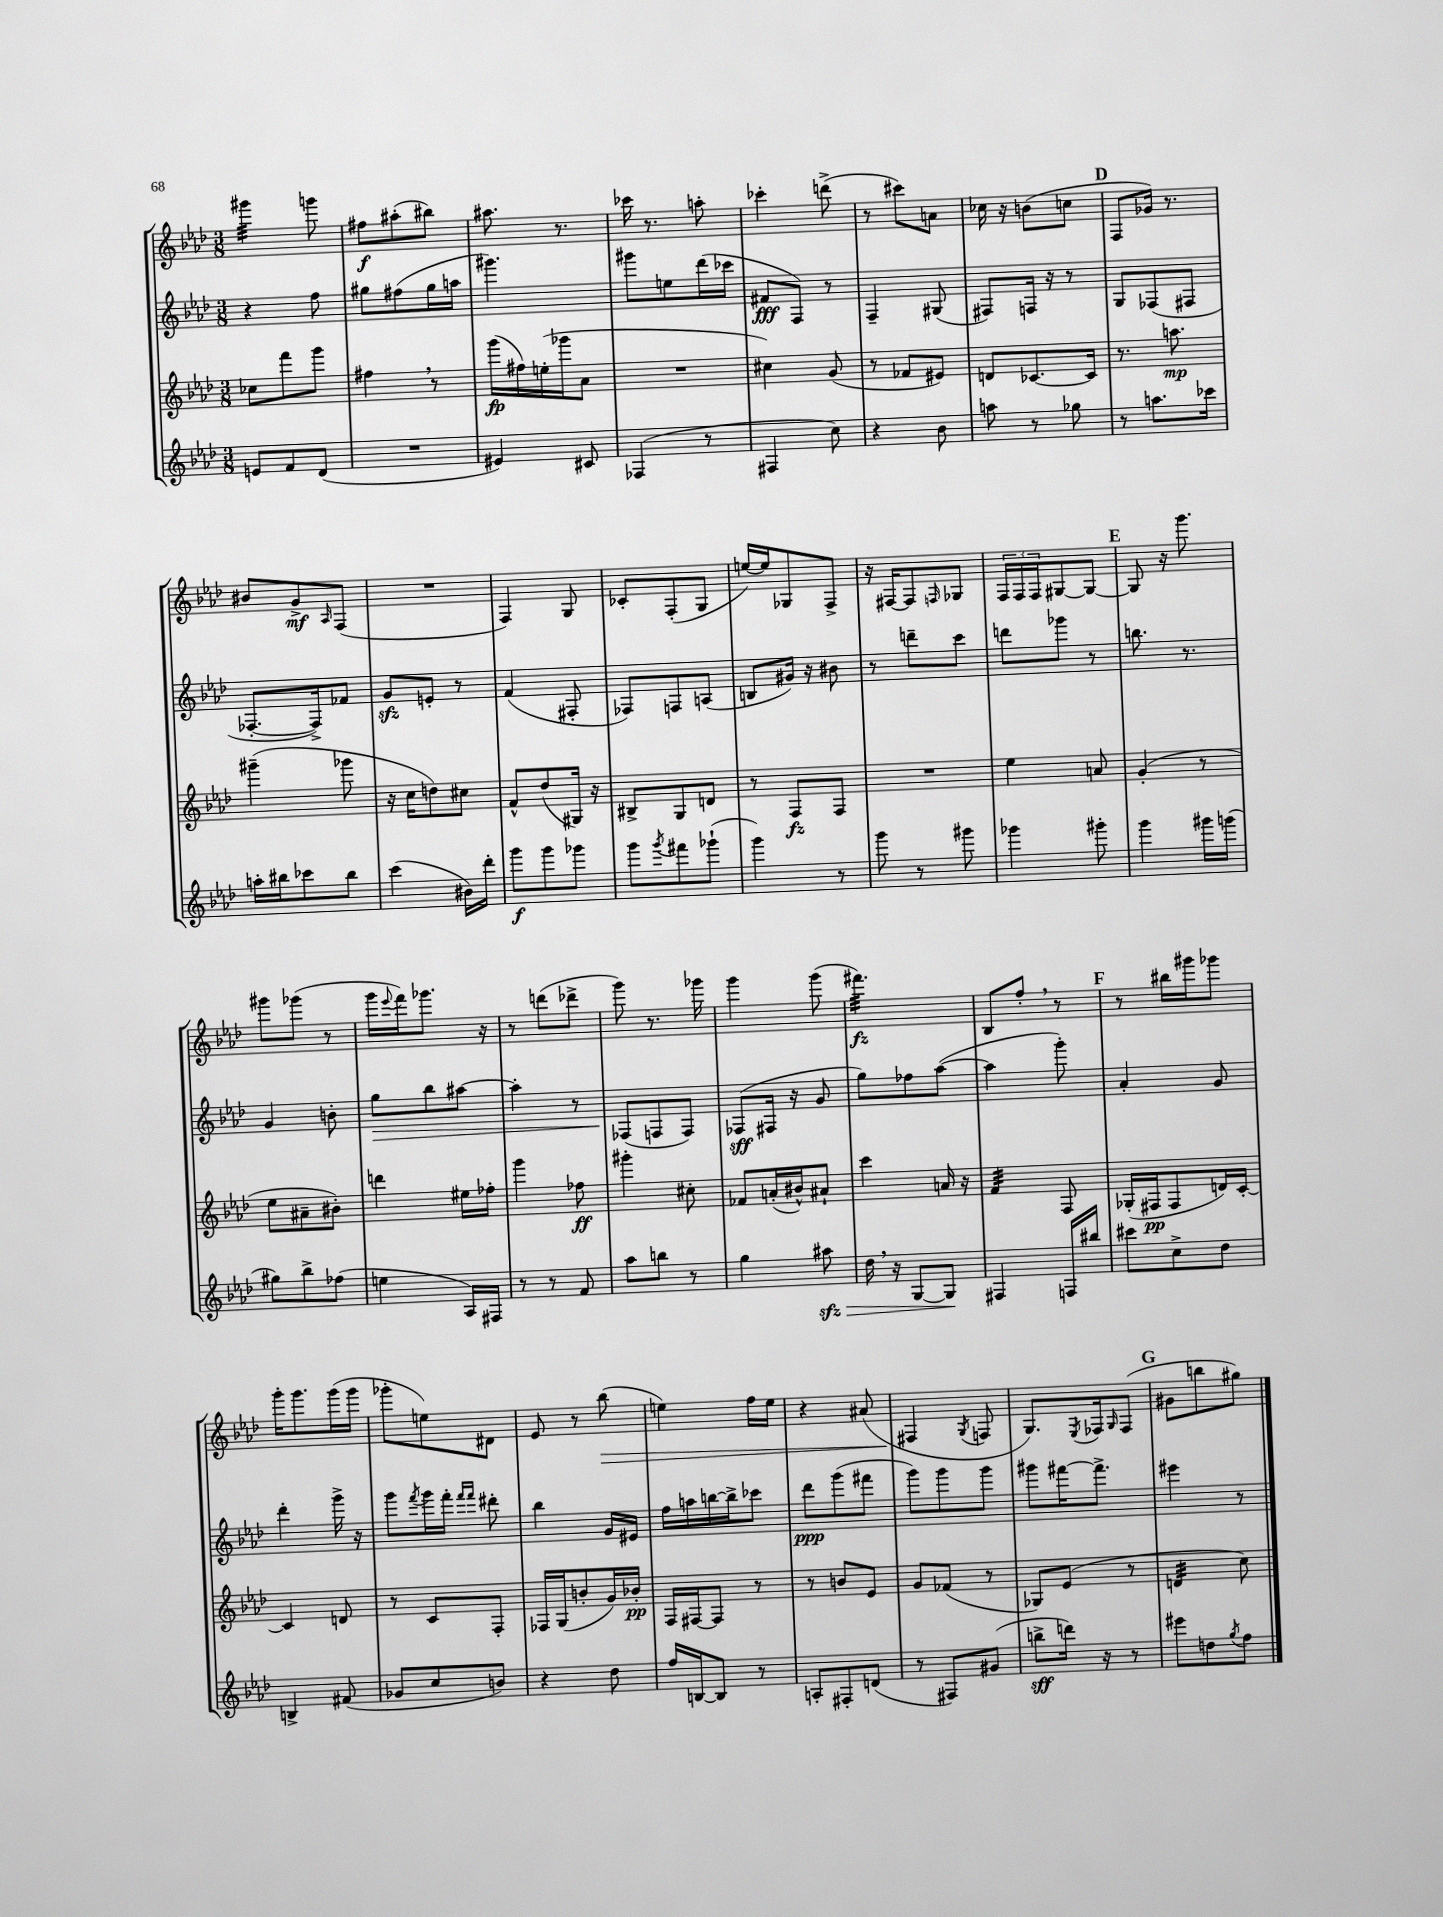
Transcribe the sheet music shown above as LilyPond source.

<<
\new StaffGroup <<
\new Staff = "s0" {
    \clef treble \key aes \major \numericTimeSignature \time 3/8
    gis'''4:32 g'''8 |
    fis''8\f ais''8-.( bis''8) |
    ais''8. r8. |
    ces'''16 r8. a''8-. |
    ces'''4-. d'''8->( |
    r8 cis'''8) a'8 |
    ces''16 r16 b'8( c''8 |
    \mark \markup { \bold "D" } f8 ges'16) r8. |
    bis'8 g'8->\mf \grace { aes16 } f8( |
    R4. |
    f4) g8 |
    ces'8-. f8-.( g8 |
    e''16~) e''16 ges8 f8-> |
    r16 fis16~ fis8 \grace { f16 } ges8 |
    \tuplet 3/2 { f16 f16 f16 } gis8~ gis8~ |
    \mark \markup { \bold "E" } gis8 r16 g'''8. |
    gis'''8 ges'''8( r8 |
    g'''16 \appoggiatura { ees'''8 } f'''16) ges'''8. r16 |
    r8 d'''8( des'''8-> |
    g'''8) r8. ges'''16 |
    g'''4 g'''8( |
    fis'''4.:32\fz) |
    bes8 f''8-. \breathe r8 |
    \mark \markup { \bold "F" } r8 bis''16 gis'''16 ges'''8 |
    g'''16-. g'''8. g'''16( g'''16 |
    ges'''8-. e''8) dis'8 |
    ees'8 r8 bes''8\>( |
    e''4) f''16 e''16 |
    r4 ais'8( |
    fis4\! \acciaccatura { g8 } f8 |
    g8.) \acciaccatura { ees8 } fes16 \grace { g16 } fes8( |
    \mark \markup { \bold "G" } gis'8 b''8 gis''8) \bar "|." |
}
\new Staff = "s1" {
    \clef treble \key aes \major \numericTimeSignature \time 3/8
    r4 f''8 |
    gis''8 fis''8( gis''16 a''16 |
    gis'''4.) |
    gis'''8 e''8 des'''16( ces'''16 |
    fis'8\fff f8) r8 |
    f4-- gis8( |
    fis8) f16 r16 r8 |
    \mark \markup { \bold "D" } g8 fes8( fis8 |
    fes8.~-. fes16->) fes'8 |
    g'8\sfz e'8-. r8 |
    f'4( fis8-. |
    fes8) f8 a8( |
    b8 gis'16) r16 bis'8 |
    r8 d'''8-- c'''8 |
    d'''8 ges'''8 r8 |
    \mark \markup { \bold "E" } b''8. r8. |
    g'4 b'8-. |
    g''8\> bes''8 ais''8~ |
    ais''4-. r8 |
    fes8\!( f8 f8) |
    fes8\sff( fis16 r16 g'8 |
    g''8) fes''8 aes''8~( |
    aes''4 g'''8-.) |
    \mark \markup { \bold "F" } aes'4-. g'8 |
    des'''4-. g'''16-> r16 |
    g'''8 \acciaccatura { f'''8 } g'''16 f'''16-. \grace { f'''16 f'''16 } dis'''8-. |
    bes''4 g'16 eis'16 |
    f''16 a''16 b''16~ b''16-> ces'''8 |
    des'''8\ppp g'''8( fis'''8 |
    g'''8) g'''8 g'''8 |
    gis'''8 fis'''16~ fis'''8.-> |
    \mark \markup { \bold "G" } eis'''4 r8 \bar "|." |
}
\new Staff = "s2" {
    \clef treble \key aes \major \numericTimeSignature \time 3/8
    ces''8 f'''8 g'''8 |
    fis''4 \breathe r8 |
    g'''16\fp( fis''16) e''16-.( ges'''16 aes'8 |
    R4. |
    cis''4) g'8( |
    r8 fes'8 eis'8) |
    d'8 ces'8.~ ces'16 |
    \mark \markup { \bold "D" } r8. a''8.\mp |
    gis'''4--( ges'''8 |
    r16 c''16 d''8) cis''8 |
    f'8-^ des''8( gis16) r16 |
    bis8-> g8 d'8 |
    r8 f8\fz f8 |
    R4. |
    ees''4 a'8 |
    \mark \markup { \bold "E" } g'4-.( r8 |
    ees''8 ais'8-- bis'8-.) |
    d'''4 eis''16 fes''16-. |
    g'''4 fes''8\ff |
    gis'''4-. cis''8-. |
    fes'8 a'16-.( bis'16-^) ais'8-! |
    c'''4 a'16 r16 |
    f'4:32 f8 |
    \mark \markup { \bold "F" } ges16-.( fis16\pp fis8 d'16) c'16~-. |
    c'4 d'8 |
    r8 c'8 f8-. |
    fes16 g16( b'8-. g'16) bes'16-.\pp |
    f16 fis16~ fis8 r8 |
    r8 b'8 ees'8 |
    g'8 fes'8( r8 |
    ges8) ees'8( r8 |
    \mark \markup { \bold "G" } d'4:32 c''8) \bar "|." |
}
\new Staff = "s3" {
    \clef treble \key aes \major \numericTimeSignature \time 3/8
    e'8 f'8 des'8( |
    R4. |
    eis'4) cis'8 |
    fes4( r8 |
    fis4 c''8) |
    r4 bes'8 |
    a''8 r8 ges''8 |
    \mark \markup { \bold "D" } r8 a''8. ces'''16 |
    a''16-. bis''16 ces'''8 bis''8 |
    c'''4( bis'16) des'''16-. |
    g'''8\f g'''8 ges'''8 |
    g'''8 \acciaccatura { g'''8 } fis'''8 ges'''8-!( |
    g'''4) r8 |
    g'''8 r8 gis'''8 |
    ges'''4 gis'''8-. |
    \mark \markup { \bold "E" } g'''4 gis'''16 g'''16( |
    gis''8) bes''8-> fes''8( |
    e''4 aes16) fis16 |
    r8 r8 f'8 |
    aes''8 b''8 r8 |
    g''4 ais''8\sfz\> |
    des''16 \breathe r16 g8~ g8\! |
    fis4 f16 bis''16 |
    \mark \markup { \bold "F" } cis'''8 c''8-> des''8 |
    b4-> fis'8( |
    ges'8 c''8 b'8) |
    r4 des''8 |
    f''16 b16~ b8 r8 |
    a8-. fis8-. d'8( |
    r8 fis8) gis'8( |
    b''8->\sff d'''16) r16 r8 |
    \mark \markup { \bold "G" } eis'''8 d''8 \acciaccatura { g''8 } f''8 \bar "|." |
}
>>
>>
\layout { \context { \Score \remove "Bar_number_engraver" } }
